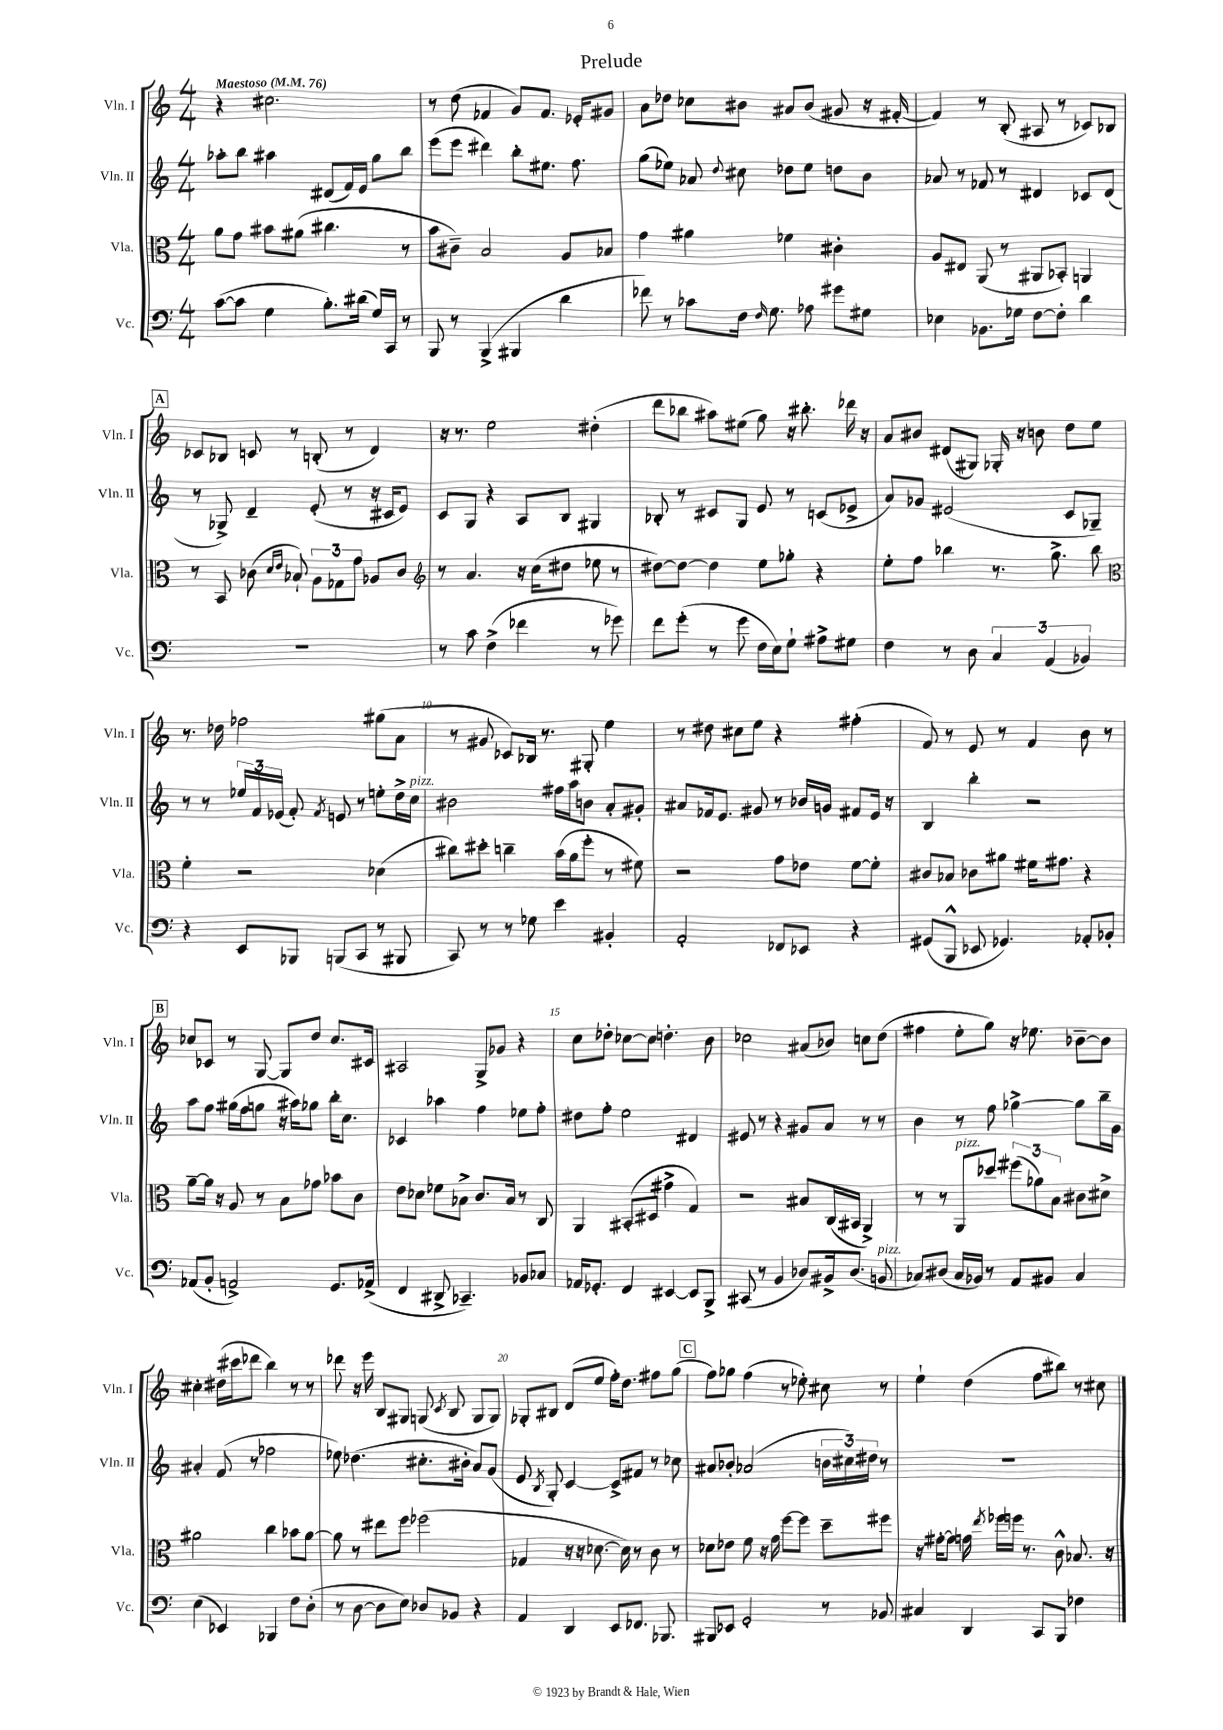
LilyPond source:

\header { title = "Prelude" }
<<
\new StaffGroup <<
\new Staff = "s0" \with { instrumentName = "Vln. I" shortInstrumentName = "Vln. I" } {
    \clef treble \key c \major \numericTimeSignature \time 4/4 \tempo "Maestoso" 4 = 76
    \autoBeamOff r4 cis''2. |
    r8 d''8( fes'4 g'8[) fes'8.] ees'16[-. gis'8] |
    a'8[ des''8] ces''8[ bis'8] ais'8[ bis'8]( gis'8 r16 fis'16~-. |
    fis'4) r8 b8-.( ais8 r8 ces'8[) bes8] |
    \mark \markup { \box "A" } ces'8[ bes8] c'8 r8 b8-.( r8 d'4) |
    r16 r8. e''2 dis''4-.( |
    d'''8[ bes''8] ais''8[) eis''8]( g''8) r16 bis''8.-. des'''16 r16 |
    a'8[ bis'8] dis'8[( gis8]) ges16-. r16 b'8 d''8[ e''8] |
    r8. des''16 fes''2 gis''8[( a'8] |
    r8 gis'8 ces'8[) bes16] r8. gis8-. e''4 |
    r8 dis''8 cis''8[ e''8] r4 fis''4-.( |
    f'8) r8 e'8 r8 f'4 b'8 r8 |
    \mark \markup { \box "B" } ces''8[ ces'8] r8 g8~ g8[ d''8] ces''8.[ cis'16] |
    ais2 g8[-> ges'8] r4 |
    c''8[ des''8]-. ces''8[~ ces''8] d''4.-. b'8 |
    ces''2 ais'8[( bes'8]) c''8[ d''8]( |
    fis''4 e''8[-. g''8]) r16 ees''8. bes'8[~-- bes'8] |
    cis''4-. dis''16[( cis'''16 des'''8] b''4) r8 r8 |
    des'''8 r16 e'''16 b8[ gis8] g8( \acciaccatura { c'8 } b8 g8[ g8]) |
    ges8[-. bis8] d'8[( e''8] f''16[-.) d''8.] fis''8[ g''8]( |
    \mark \markup { \box "C" } f''8[) ges''8] f''4( r8 ees''8-.) cis''8 r8 |
    e''4-! d''4( f''8[ bis''8]) r8 cis''8 \bar "|." |
}
\new Staff = "s1" \with { instrumentName = "Vln. II" shortInstrumentName = "Vln. II" } {
    \clef treble \key c \major \numericTimeSignature \time 4/4
    \autoBeamOff aes''8[-. b''8] ais''4 dis'8[( f'16) e'16] g''8[ b''8] |
    e'''8[( e'''8] dis'''4) b''8[-. eis''8.] f''8. |
    g''8[( ees''8]) aes'8 \appoggiatura { d''8 } cis''8 des''8[ ees''8] d''8[ b'8] |
    aes'8 r8 fes'8 r8 dis'4 ces'8[ dis'8]( |
    \mark \markup { \box "A" } r8 ges8->) d'4-- e'8-.( r8 r16 cis'16[ e'8]) |
    c'8[ g8] r4 a8[ b8] gis4 |
    bes8-. r8 cis'8[ g8] e'8 r8 c'8[( ees'8]-> |
    a'8[) ges'8] eis'2( c'8[ ges8]--) |
    r8 r8 \tuplet 3/2 { ees''16[ f'16 ees'16]( } f'8-.) \acciaccatura { f'8 } e'8 r8 e''8[-. d''16-> c''16]^\markup { \italic "pizz." } |
    bis'2 fis''16[ a''16 b'8] a'8[-. gis'8]-. |
    ais'8[ fes'16 e'8.] gis'8 r8 bes'16[ g'16] fis'8[ e'16] r16 |
    b4 b''4-. r2 |
    \mark \markup { \box "B" } a''8[ f''8] gis''16[( f''16 g''8] r16 ais''16[) ges''8] b''16[-. c''8.] |
    ces'4 aes''4 f''4 ees''8[ f''8]-. |
    dis''8[ f''8]-. e''2 dis'4 |
    eis'8 r8 r4 gis'8[ a'8] r8 r8 |
    b'4 r8 f''8 ges''4~-> ges''8[ b''16-- g'16] |
    ais'4-. f'8( r8 fes''2 |
    ees''8) des''4.( cis''8.[-. bis'16]-. a'8[) g'8]( |
    e'8 \acciaccatura { b8 } g8-.) c'4~ c'8[-> fis'8] r8 ces''8 |
    \mark \markup { \box "C" } ais'8[ bes'8]-. aes'2( \tuplet 3/2 { b'16[ cis''16) dis''16] } r8 |
    R1 \bar "|." |
}
\new Staff = "s2" \with { instrumentName = "Vla." shortInstrumentName = "Vla." } {
    \clef alto \key c \major \numericTimeSignature \time 4/4
    \autoBeamOff a'8[ g'8] bis'8[ ais'8]( cis''4. r8 |
    b'8[ cis'8]--) b2 a8[ bes8] |
    g'4 ais'4 fes'4 cis'4-. |
    a8[ eis8] a,8( r8 ais,8[ bes,8]-.) a,4 |
    \mark \markup { \box "A" } r8 b,8 ces'8( \grace { d'16[ e'16] } bes8-!) \tuplet 3/2 { a8[ ges8 g'8] } aes8[ ces'8] |
    \clef treble r8 a'4. r16 c''16[( dis''8] ees''8 r8 |
    dis''8[~) dis''8]~ dis''4 e''8[ ges''8]-. r4 |
    e''8[-. f''8] bes''4 r8. g''8.-> bes''8 |
    \clef alto f'4-. r2 des'4( |
    cis''8[) dis''8]-. c''4-- b'16[( a'16 f''8]-. r8 fis'8) |
    r2 g'8[ ees'8] f'8[~ f'8]-. |
    cis'8[ bes8] ces'8[ ais'8] fis'16[ gis'8.] r4 |
    \mark \markup { \box "B" } a'8[~-- a'16] r16 a8 r8 b8[ ges'8] bes'8[ c'8] |
    e'8[ des'8] fes'8[ bes8]-> c'8.[ bes16] r8 c8 |
    a,4 bis,8[-.( dis8] gis'4-> g4) |
    r2 bis8[ c16( bis,16] a,4->) |
    r8 r8 a,8[^\markup { \italic "pizz." } des''8] \tuplet 3/2 { fis''8[( aes'8) b8] } cis'8[ dis'8]-> |
    ais'2 c''4 bes'8[ ais'8]~ |
    ais'8 r8 eis''8[ f''8] fes''2( |
    ges4 r16 r16 des'8.~ des'16) r8 c'8 r8 |
    \mark \markup { \box "C" } des'8[ ees'8] f'8 r16 g'16 f''8[~ f''8] d''8[-- fis''8] |
    r16 gis'16[~-. gis'8] g'16 \acciaccatura { e''8 } fes''16[ f''16] r8. c'8-^ bes8. r16 \bar "|." |
}
\new Staff = "s3" \with { instrumentName = "Vc." shortInstrumentName = "Vc." } {
    \clef bass \key c \major \numericTimeSignature \time 4/4
    \autoBeamOff c'8[~( c'8] g4 b8.[-.) dis'16]( g16[) c,16] r8 |
    b,,8 r8 b,,4->( bis,,4 d'4 |
    fes'8) r8 ces'8[ f16] \grace { f16 } g8. aes8 gis'8[ gis8] |
    ees4 bes,8.[ ges16] f8[~ f8]-. d'4 |
    \mark \markup { \box "A" } R1 |
    r8 c'8 f4->( fes'4 r8 ges'8) |
    f'8[ g'8]-.( r8 g'8 f16[ e16) g8]-! ais8[-> gis8] |
    f4 r8 d8 \tuplet 3/2 { c4 a,4( bes,4) } |
    r4 e,8[ bes,,8] b,,8[( c,8] r8 bis,,8 |
    c,8) r8 r8 ges8 e'4 bis,4-. |
    a,2-. fes,8[ ees,8] r4 |
    gis,8[( b,,8]-^ ees,8 ges,4.) aes,8[-. bes,8]-. |
    \mark \markup { \box "B" } aes,8[( b,8]-. a,2->) g,8.[ aes,16]->( |
    f,4 dis,8-> ces,4.--) bes,8[ ces8] |
    aes,16[ ges,8.]-. f,4 eis,4~ eis,8[ b,,8]-> |
    cis,8( r8 b,4 des8[) bis,16-> des8.]( b,8^\markup { \italic "pizz." } |
    ces8[) dis8]( ces16[ bes,16]) r8 a,8[ bis,8] ces4 |
    e4( ees,4) bes,,4 f8[ d8]-.( |
    r8 d8~ d8[ e8]) des8[ bes,8] r4 |
    a,4 d,4 e,8[ fes,8.] bes,,8. |
    \mark \markup { \box "C" } bis,,8[ ees,8] g,2-. r8 bes,8 |
    cis4 d,4 c,8[ b,,8] fes4 \bar "|." |
}
>>
>>
\layout { \context { \Score \override BarNumber.break-visibility = ##(#f #t #t) barNumberVisibility = #(every-nth-bar-number-visible 5) } }
